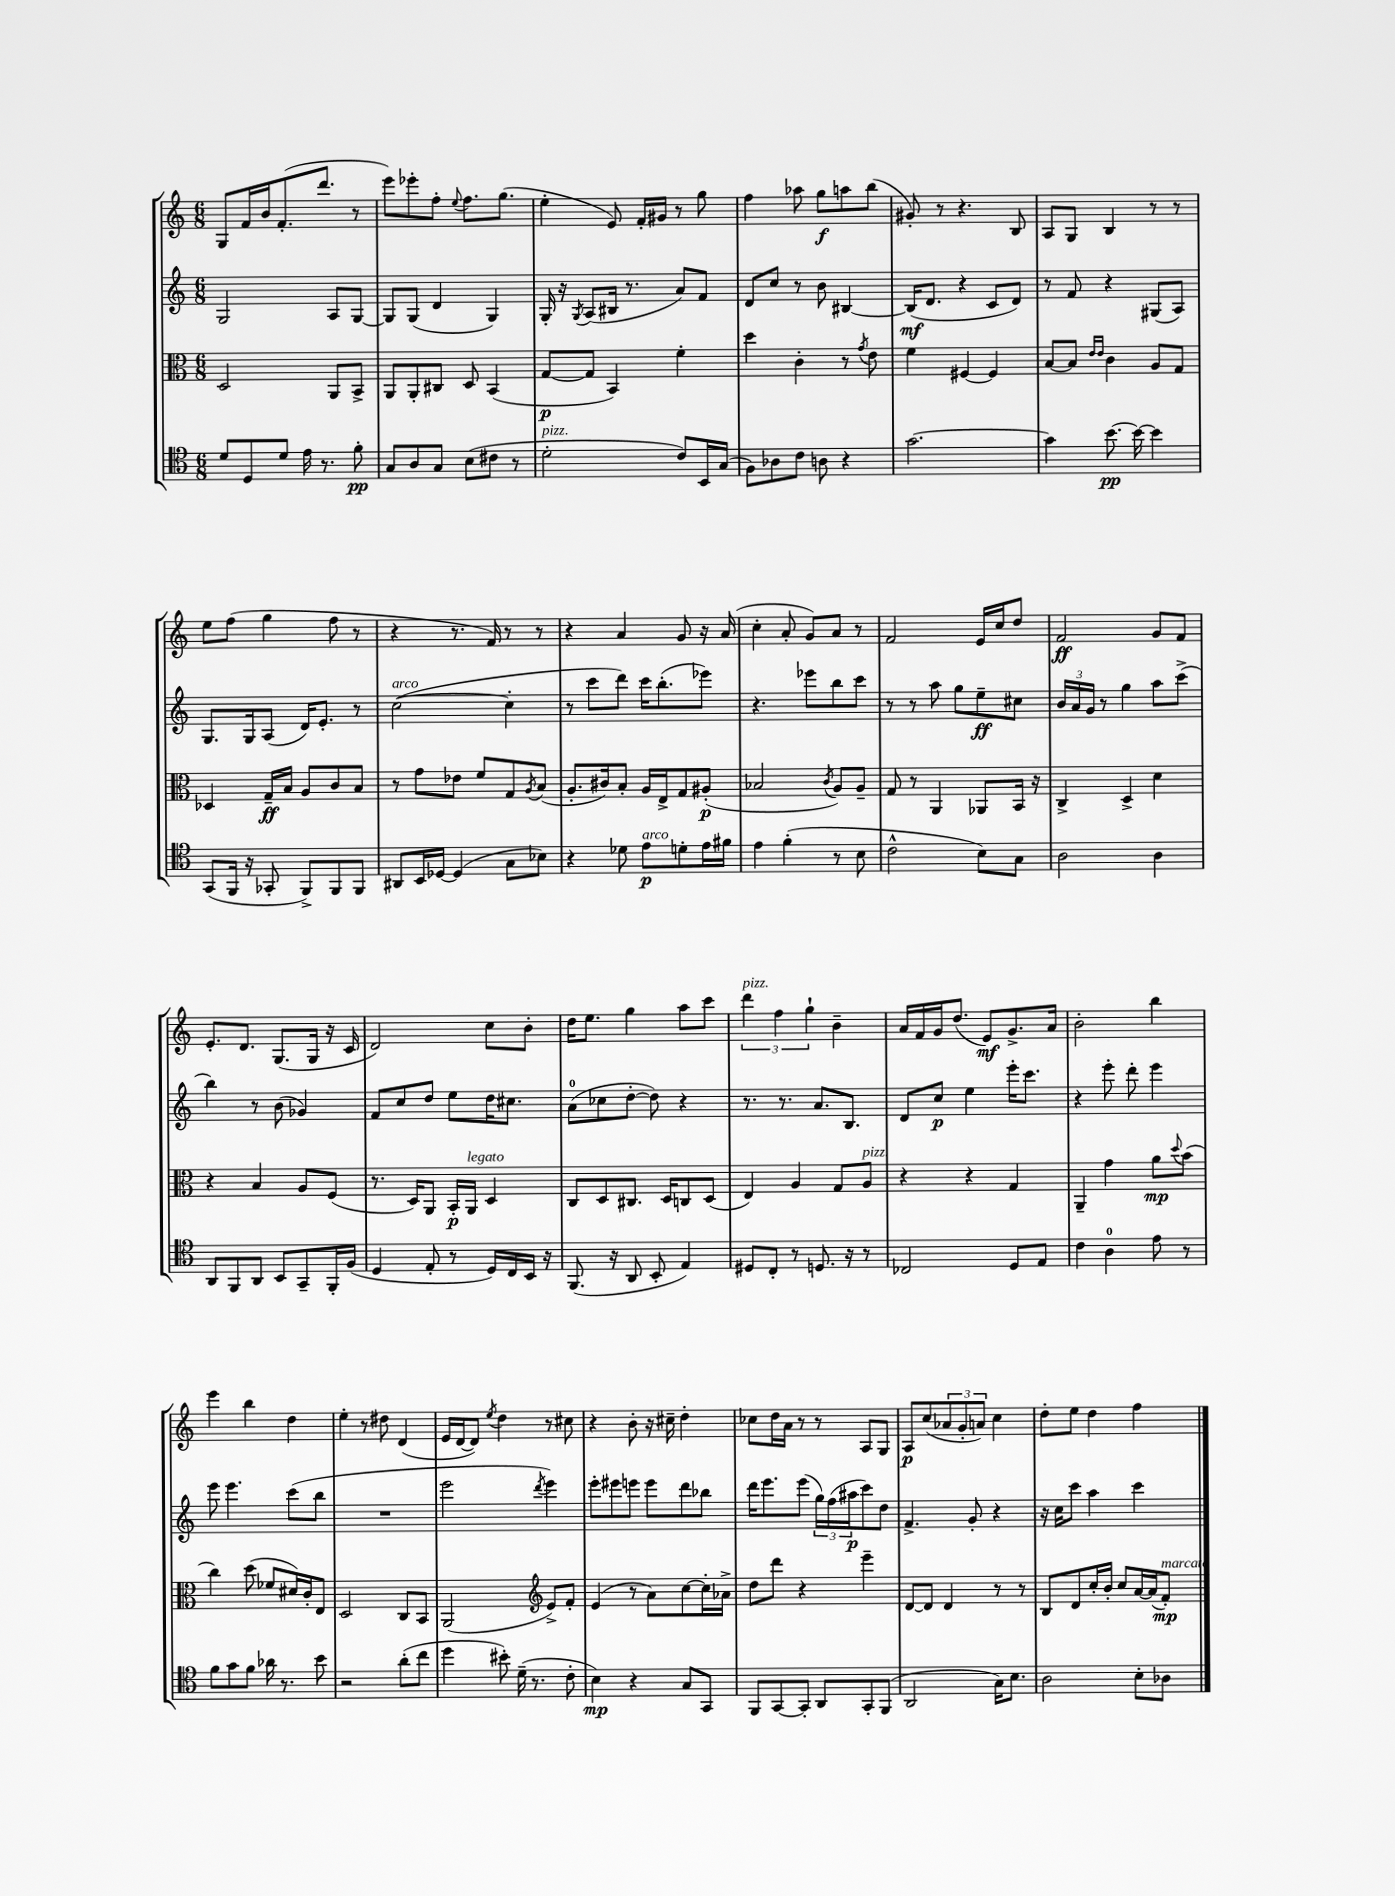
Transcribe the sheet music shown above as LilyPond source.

<<
\new StaffGroup <<
\new Staff = "s0" {
    \clef treble \key c \major \numericTimeSignature \time 6/8
    g8 f'16 b'16 f'8.-.( d'''8. r8 |
    e'''8) ees'''8-. f''8-. \appoggiatura { e''8 } f''8. g''8.( |
    e''4-. e'8) f'16-. gis'16 r8 g''8 |
    f''4 aes''8 g''8\f a''8 b''8( |
    gis'8-.) r8 r4. b8 |
    a8 g8 b4 r8 r8 |
    e''8 f''8( g''4 f''8 r8 |
    r4 r8. f'16) r8 r8 |
    r4 a'4 g'8 r16 a'16( |
    c''4-. a'8-. g'8) a'8 r8 |
    f'2 e'16 c''16 d''8 |
    f'2\ff g'8 f'8 |
    e'8.-. d'8. g8.( g16 r16 c'16 |
    d'2) c''8 b'8-. |
    d''16 e''8. g''4 a''8 c'''8 |
    \tuplet 3/2 { d'''4^\markup { \italic "pizz." } f''4 g''4-! } b'4-- |
    a'16 f'16 g'16 d''8.( e'8\mf) g'8.-> a'16 |
    b'2-. b''4 |
    e'''4 b''4 d''4 |
    e''4-. r8 dis''8 d'4( |
    e'16 d'16~ d'8) \acciaccatura { e''8 } d''4 r8 cis''8 |
    r4 b'8-. r16 cis''16-- d''4-. |
    ces''8 d''16 a'16 r8 r8 a8 g8 |
    a8\p c''8( \tuplet 3/2 { aes'8 g'8-. a'8) } c''4 |
    d''8-. e''8 d''4 f''4 \bar "|." |
}
\new Staff = "s1" {
    \clef treble \key c \major \numericTimeSignature \time 6/8
    g2 a8 g8~ |
    g8 g8( d'4 g4) |
    g16-. r16 \acciaccatura { g8 } a8( bis16 r8. a'8) f'8 |
    d'8 c''8 r8 b'8 bis4~ |
    bis16\mf( d'8. r4 c'8 d'8) |
    r8 f'8 r4 gis8( a8) |
    g8. g16 a8( d'16) e'8.-. r8 |
    c''2~^\markup { \italic "arco" }( c''4-. |
    r8 c'''8 d'''8) c'''16 b''8.-.( ees'''8) |
    r4. ees'''8 b''8 c'''8 |
    r8 r8 a''8 g''8 e''8--\ff cis''8 |
    \tuplet 3/2 { b'16 a'16 g'16 } r8 g''4 a''8 c'''8->( |
    b''4) r8 b'8( ges'4) |
    f'8 c''8 d''8 e''8 d''16 cis''8. |
    a'8-0( ces''8 d''8~-. d''8) r4 |
    r8. r8. a'8. b8. |
    d'8 c''8\p e''4 e'''16-. c'''8. |
    r4 e'''8-. d'''8-. e'''4 |
    e'''8 e'''4. c'''8( b''8 |
    R2. |
    e'''2 \acciaccatura { d'''8 } e'''4) |
    e'''8-. eis'''8 e'''8 e'''8 d'''8 bes''8 |
    d'''16 e'''8. e'''8( \tuplet 3/2 { g''16) f''16( ais''16\p } c'''8) d''8 |
    f'4.-> g'8-. r4 |
    r16 c''16 c'''8 a''4 c'''4 \bar "|." |
}
\new Staff = "s2" {
    \clef alto \key c \major \numericTimeSignature \time 6/8
    d2 a,8 b,8-> |
    a,8 a,8-. cis8 d8 b,4( |
    g8~\p g8 b,4) f'4-. |
    d''4 c'4-. r8 \acciaccatura { g'8 } e'8 |
    f'4 fis4~ fis4 |
    b8~ b8 \grace { e'16 e'16 } c'4 a8 g8 |
    des4 g16--\ff b16 a8 c'8 b8 |
    r8 g'8 ees'8 f'8 g8 \acciaccatura { a8 } b8( |
    a8.-. cis'16) b8-. a16 e16-> g8 ais8-.\p( |
    bes2 \acciaccatura { c'8 } a8) a8-- |
    g8 r8 a,4 aes,8 b,16 r16 |
    c4-> d4-> d'4 |
    r4 b4 a8 f8( |
    r8. d16) a,8 b,16-.\p a,16^\markup { \italic "legato" } d4 |
    c8 d8 cis8. d16 c8 d8( |
    e4) a4 g8 a8^\markup { \italic "pizz." } |
    r4 r4 g4 |
    a,4-- g'4 a'8\mp \appoggiatura { d''8 } b'8( |
    c''4) d''8( fes'8 dis'16) c'16-. e8 |
    d2 c8 b,8 |
    a,2( \clef treble e'8->) f'8-. |
    e'4( r8 a'8) c''8~ c''16-. aes'16-> |
    d''8 d'''8 r4 e'''4-- |
    d'8~ d'8 d'4 r8 r8 |
    b8 d'8 c''16-. b'16-. c''8 a'16~ a'16( f'8-.\mp^\markup { \italic "marcato" }) \bar "|." |
}
\new Staff = "s3" {
    \clef tenor \key c \major \numericTimeSignature \time 6/8
    d'8 d8 d'8 e'16 r8. f'8-.\pp |
    g8 a8 g8 b8( cis'8 r8 |
    d'2-.^\markup { \italic "pizz." } c'8) b,16 g16( |
    f8) aes8 c'8 a8 r4 |
    g'2.~ |
    g'4 b'8.~\pp b'16~ b'4 |
    g,8( f,16 r16 ges,8-. f,8->) f,8 f,8 |
    ais,8 b,16 des16~ des4( g8 bes8) |
    r4 des'8 e'8\p^\markup { \italic "arco" } d'8-. e'16 fis'16 |
    e'4 f'4-.( r8 b8 |
    c'2-^ b8) g8 |
    a2 a4 |
    a,8 f,8 a,8 b,8 g,8-- f,16-. f16( |
    d4 e8-. r8 d16) c16 b,16 r16 |
    f,8.( r16 a,8 b,8-. e4) |
    dis8 c8-. r8 d8. r16 r8 |
    ces2 d8 e8 |
    c'4 a4-0 e'8 r8 |
    f'8 g'8 f'8 aes'16 r8. b'8 |
    r2 a'8-.( c''8 |
    d''4 bis'8-.) d'16--( r8. c'8-. |
    b4\mp) r4 g8 g,8 |
    f,8 g,8~ g,8-. a,8 g,8-. f,8( |
    a,2 g16) b8. |
    a2 b8-. aes8 \bar "|." |
}
>>
>>
\layout { \context { \Score \remove "Bar_number_engraver" } }
